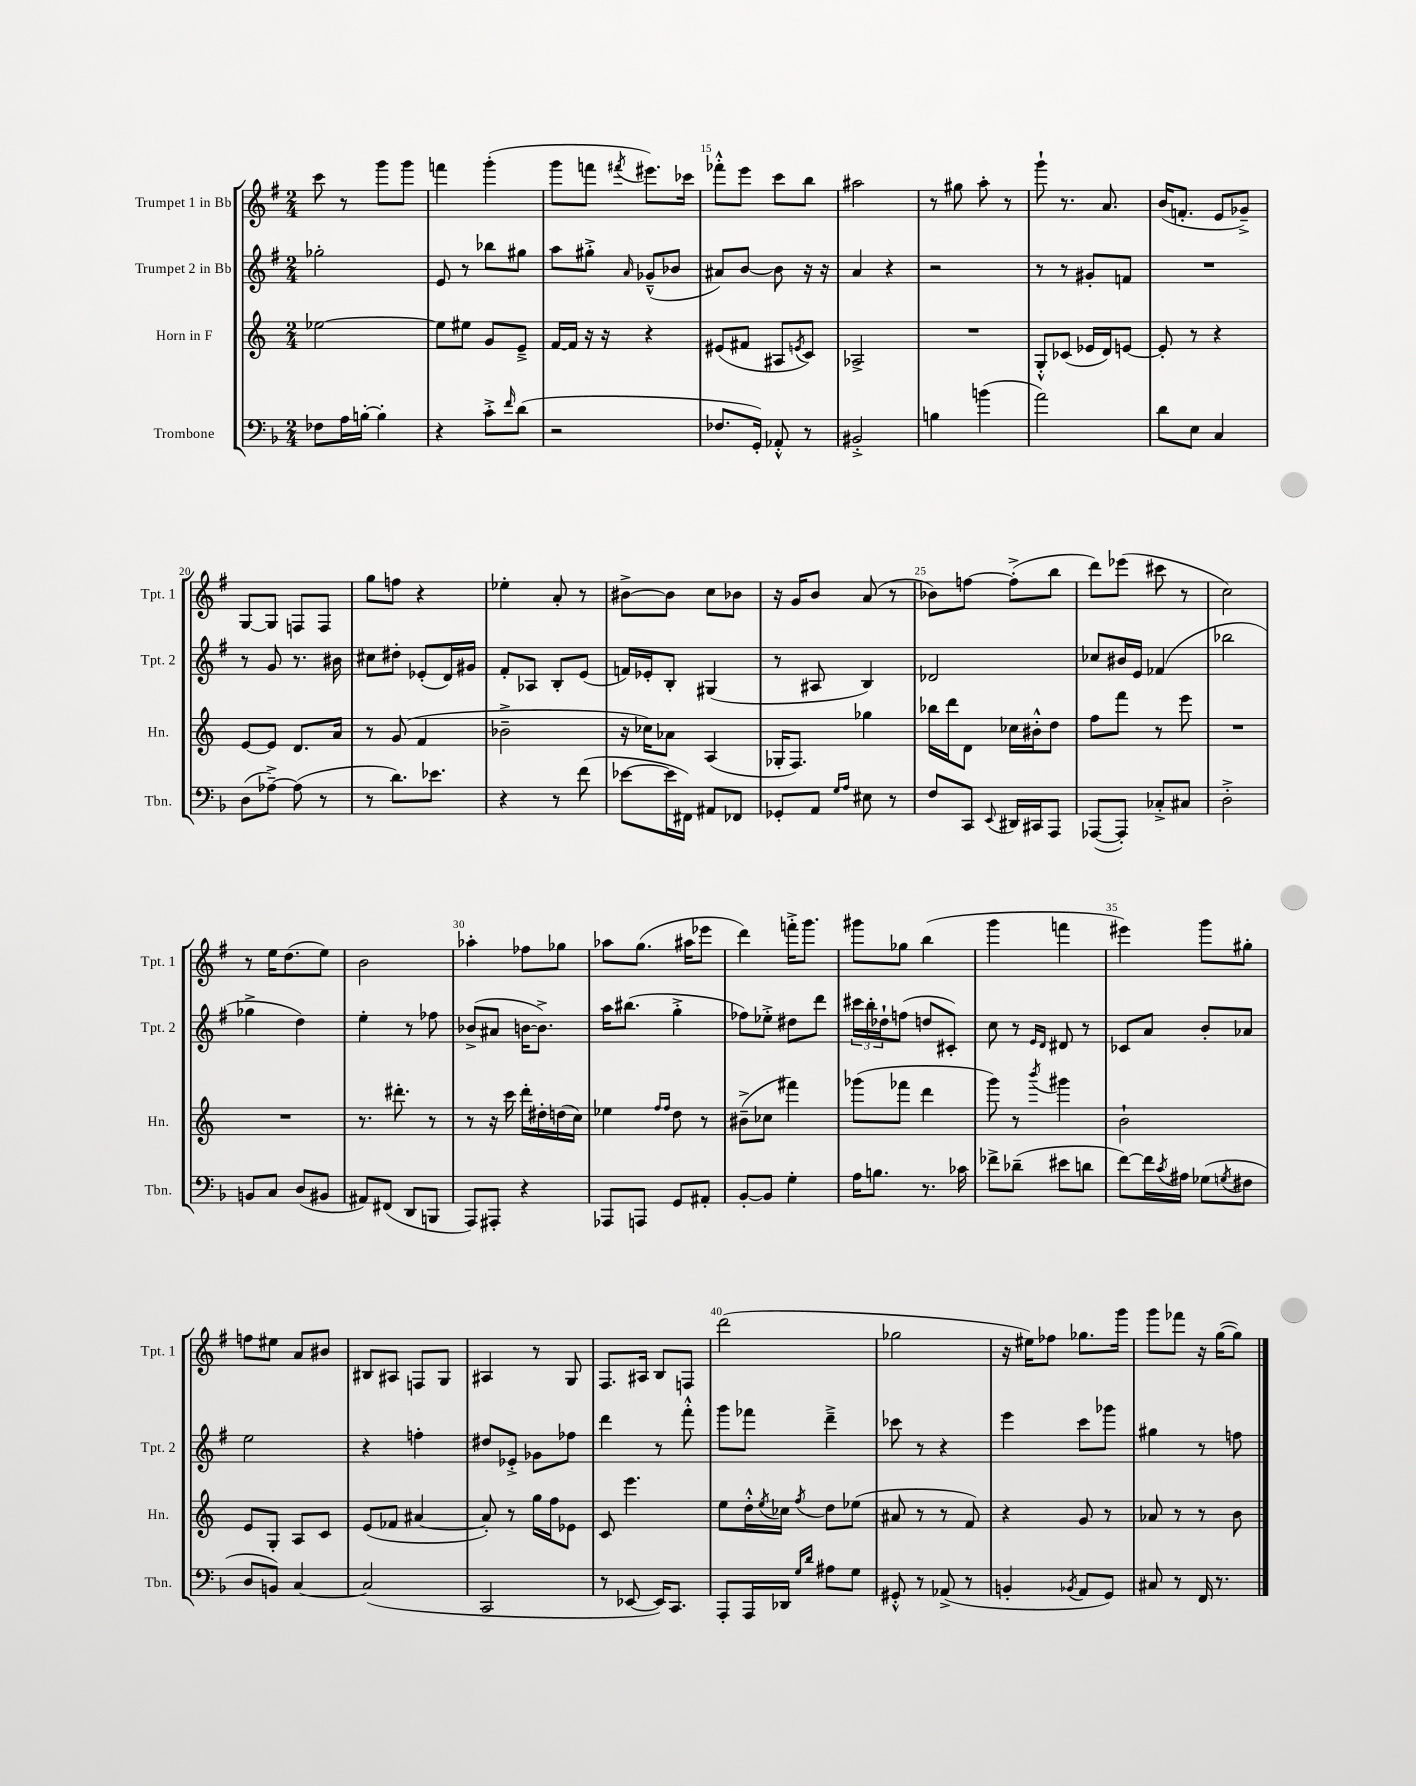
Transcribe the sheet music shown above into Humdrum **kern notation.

**kern	**kern	**kern	**kern
*staff4	*staff3	*staff2	*staff1
*clefF4	*clefG2	*clefG2	*clefG2
*k[b-]	*k[]	*k[f#]	*k[f#]
*M2/4	*M2/4	*M2/4	*M2/4
8F-\L	[2ee-\	2gg-'\	8ccc\
16A\L	.	.	8r
[16B'\JJ	.	.	.
4B'\]	.	.	8ggg\L
.	.	.	8ggg\J
=	=	=	=
4r	8ee-\]L	8e/	4fff\
.	8ee#\J	8r	.
8c'^\L	8g/L	8bb-\L	(4ggg'\
16qqf/	.	.	.
(8d\J	8e~^/J	8gg#\J	.
=	=	=	=
2r	[16f/LL	8aa\L	8ggg\L
.	16f/]JJ	.	.
.	16r	8gg#'^\J	8fff\J
.	16r	.	.
.	.	16qqa/	8qfff#/
.	4r	(8g-~^^/L	8.eee#\L)
.	.	8b-/J	.
.	.	.	16ccc-\Jk
=	=	=	=
8.F-/L	(8e#/L	8a#/L)	8fff-'^^\L
.	8f#/J	[8b/J	8eee\J
16GG'/Jk)	.	.	.
8AA-'^^/	8A#/L	8b\]	8ccc\L
.	8qe/	.	.
8r	8c/J)	16r	8bb\J
.	.	16r	.
=	=	=	=
2BB#'^/	2A-^/	4a/	2aa#\
.	.	4r	.
=	=	=	=
4B\	2r	2r	8r
.	.	.	8gg#\
(4b\	.	.	8aa'\
.	.	.	8r
=	=	=	=
2a\)	8G'^^/L	8r	8ggg`\
.	(8c-/J	8r	8.r
.	16e-/LL	8g#'/L	.
.	16d/J)	.	8.a/
.	[8e/J	8f/J	.
=	=	=	=
8d\L	8e'/]	2r	(16b/LK
.	.	.	8.f'/J
8E\J	8r	.	.
4C/	4r	.	8e/L
.	.	.	8g-~^/J)
=	=	=	=
(8D\L	[8e/L	8r	[8G/L
[8A-~^\J)	8e/]J	8g/	8G/]J
(8A-\]	8.d/L	8.r	8F/L
8r	.	.	8F/J
.	16a/Jk	16b#\	.
=	=	=	=
8r	8r	8cc#\L	8gg\L
8.d\L)	(8g/	8dd#'\J	8ff\J
.	4f/	(8e-'/L	4r
8.e-\J	.	.	.
.	.	16d/L)	.
.	.	16g#/JJ	.
=	=	=	=
4r	2b-~^\	8f#'/L	4ee-'\
.	.	8A-/J	.
8r	.	8B'/L	8a'/
(8f\	.	(8e/J	8r
=	=	=	=
[8e-\L	16r	16f/LL)	[8b#^\L
.	16cc-\LK)	16e-'/J	.
16e-\]L	8a-\J	8B'/J	8b#\]J
16FF#\JJ)	.	.	.
8AA#/L	(4A/	(4G#/	8cc\L
8FF-/J	.	.	8b-\J
=	=	=	=
8GG-'/L	16G-'/LK	8r	16r
.	8.F/J)	.	16g/LK
8AA/J	.	8A#/	8b/J
16qqG/LL	.	.	.
16qqA/JJ	.	.	.
8E#\	4gg-\	4B/)	(8a/
8r	.	.	8r
=	=	=	=
8F/L	16bb-\LL	2d-/	8b-\L)
.	16ddd\J	.	.
8CC/J	8d\J	.	[8ff\J
8qqEE/	.	.	.
16DD#/LL	16cc-\LL	.	(8ff'^\]L
16CC#/J	16b#'^^\J	.	.
8AAA/J	8dd\J	.	8bb\J
=	=	=	=
([8AAA-/L	8ff\L	8cc-/L	8ddd\L)
8AAA-'/]J)	8fff\J	16b#/L	(8eee-\J
.	.	16e/JJ	.
8C-'^/L	8r	(4f-/	8ccc#\
8C#/J	8eee\	.	8r
=	=	=	=
2D'^\	2r	2bb-\	2cc\)
=	=	=	=
8BB/L	2r	4gg-^\	8r
8C/J	.	.	16ee\LK
.	.	.	(8.dd\
(8D/L	.	4dd\)	.
8BB#/J	.	.	8ee\J)
=	=	=	=
8AA#/L)	8.r	4ee'\	2b\
(8FF#/J	.	.	.
.	8.ddd#'\	.	.
8DD/L	.	8r	.
8BBB/J	8r	8ff-\	.
=	=	=	=
8AAA/L)	8r	(8b-^/L	4aa-'\
8AAA#'/J	16r	8a#/J	.
.	16ccc\	.	.
4r	16ddd'\LL	[16b\LK	8ff-\L
.	16dd#'\	8.b^\]J)	.
.	(16dd\	.	8gg-\J
.	16cc\JJ)	.	.
=	=	=	=
8AAA-/L	4ee-\	16aa\LK	8aa-\L
.	.	(8.bb#\J	.
8AAA/J	.	.	(8.gg\J
.	16qqff/LL	.	.
.	16qqff/JJ	.	.
8GG/L	8dd\	4gg'^\	.
.	.	.	16aa#\LK
8AA#'/J	8r	.	8eee-\J
=	=	=	=
[8BB-'/L	(8b#~^\L	8ff-\L)	4ddd\)
8BB-/]J	8cc-\J	8ee-'^\J	.
4G'\	4fff#\)	8dd#\L	16fff'^\LK
.	.	.	8.ggg\J
.	.	8ddd\J	.
=	=	=	=
16A\LK	(8ggg-\L	24ccc#\LL	8ggg#\L
.	.	24bb'\	.
8.B\J	.	.	.
.	.	24dd-`\J	.
.	8fff-\J	(8ff\J	8gg-\J
8.r	4ddd\	8dd/L	(4bb\
.	.	8c#'/J)	.
16c-\	.	.	.
=	=	=	=
8f-^\L	8ggg\)	8cc\	4ggg\
(8d-~\J	8r	8r	.
.	.	16qqe/LL	.
.	8qbbb/	16qqd/JJ	.
8e#\L	4ggg#\	8d#/	4fff\
8d\J	.	8r	.
=	=	=	=
[8f\L)	2b`\	8c-/L	4eee#\)
16f\]L	.	8a/J	.
8qc/	.	.	.
16A#\JJ	.	.	.
(8G-\L	.	8b'/L	8ggg\L
8qG/	.	.	.
8F#\J	.	8a-/J	8gg#'\J
=	=	=	=
8D/L	8e/L	2ee\	8ff\L
8BB/J)	8G'/J	.	8ee#\J
[4C/	8A/L	.	8a/L
.	8c/J	.	8b#/J
=	=	=	=
(2C/]	(8e/L	4r	8B#/L
.	8f-/J	.	8A#/J
.	[4a#/	4ff'\	8F/L
.	.	.	8G/J
=	=	=	=
2CC/	8a#'/])	8dd#/L	4A#/
.	8r	8e-'^/J	.
.	16gg\LL	8g-\L	8r
.	16ff\J	.	.
.	8e-\J	8ff-\J	8G/
=	=	=	=
8r	8c/	4ddd\	8.F#/L
[8EE-/	4.eee\	.	.
.	.	.	16A#/Jk
16EE-/]LK)	.	8r	8B/L
8.CC/J	.	.	.
.	.	8fff#'^^\	8F/J
=	=	=	=
8AAA'/L	8ee\L	8ggg\L	(2ddd\
16AAA/L	16dd'^^\L	8fff-\J	.
.	8qee/	.	.
16DD-/JJ	16cc-\JJ	.	.
16qqG/LL	.	.	.
16qqd/JJ	8qff/	.	.
8A#\L	8dd\L	4ddd~^\	.
8G\J	(8ee-\J	.	.
=	=	=	=
8GG#'^^/	8a#/	8ccc-\	2gg-\
8r	8r	8r	.
(8AA-^/	8r	4r	.
8r	8f/)	.	.
=	=	=	=
4BB'/	4r	4eee\	16r
.	.	.	16ee#\LK)
.	.	.	8ff-\J
8qBB-/	.	.	.
8AA/L	8g/	8ccc\L	8.gg-\L
8GG/J)	8r	8ggg-\J	.
.	.	.	16ggg\Jk
=	=	=	=
8C#/	8a-/	4gg#\	8ggg\L
8r	8r	.	8fff-\J
16FF/	8r	8r	16r
8.r	.	.	([16gg\LK
.	8b\	8ff\	8gg\]J)
==	==	==	==
*-	*-	*-	*-
